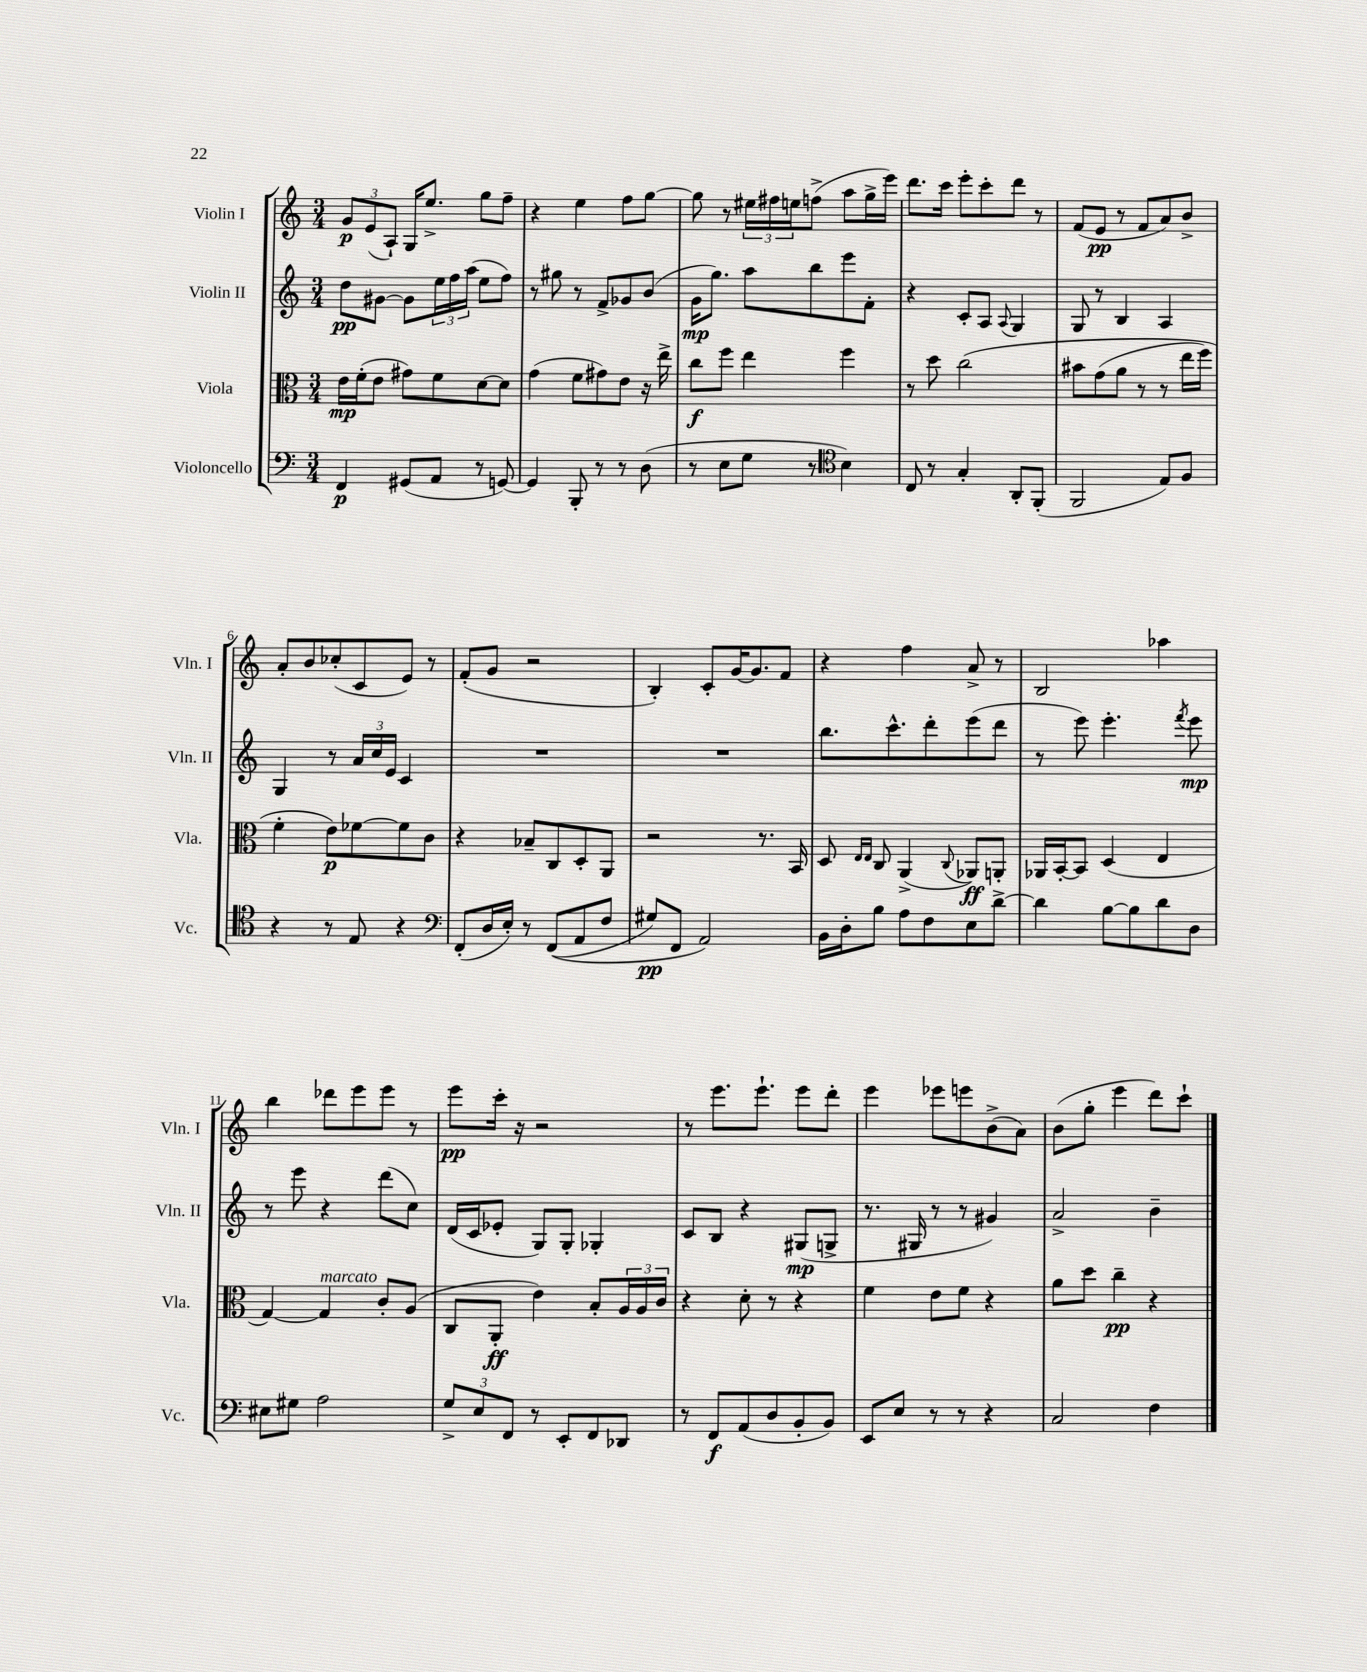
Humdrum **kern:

**kern	**kern	**kern	**kern
*staff4	*staff3	*staff2	*staff1
*clefF4	*clefC3	*clefG2	*clefG2
*k[]	*k[]	*k[]	*k[]
*M3/4	*M3/4	*M3/4	*M3/4
4FF	16e	8dd	12g
.	(16f'	.	.
.	.	.	(12e
.	8e	[8g#	.
.	.	.	12A`)
(8GG#	8g#)	8g#]	16G
.	.	.	8.ee^
8AA	8f	24ee	.
.	.	24ff	.
.	.	(24aa	.
8r	[8d	8ee	8gg
[8GG)	8d]	8ff)	8ff~
=	=	=	=
4GG]	(4g	8r	4r
.	.	8gg#	.
8BBB'	8f	8r	4ee
8r	8g#)	8f^	.
8r	8e	8g-	8ff
(8D	16r	(8b	[8gg
.	16ee^	.	.
=	=	=	=
8r	8cc	16g	8gg]
.	.	8.gg)	.
8E	8ff	.	8r
8G	4ee	8aa	24ee#
.	.	.	24ff#
.	.	.	24ee
8r	.	8bb	(8ff^
*clefC4	*	*	*
4B)	4ff	8eee	8aa
.	.	8f'	16gg^
.	.	.	16eee)
=	=	=	=
8C	8r	4r	8.ddd
8r	8dd	.	.
.	.	.	16ccc
4G'	&(2cc	8c'	8eee'
.	.	8A	8ccc'
.	.	8qqA	.
8AA'	.	4G	8ddd
(8FF'	.	.	8r
=	=	=	=
2FF	8b#	8G	(8f
.	(8g	8r	8e
.	8a	4B	8r
.	8r	.	8f
8E)	8r	4A	8a)
8F	16ee	.	8b^
.	16ff)	.	.
=	=	=	=
4r	4f'	4G	8a'
.	.	.	8b
8r	8e&)	8r	(8cc-'
8E	[8f-	24a	8c
.	.	24cc	.
.	.	24e	.
4r	8f-]	4c	8e)
.	8c	.	8r
=	=	=	=
*clefF4	*	*	*
(8FF'	4r	2.r	(8f'
16D	.	.	8g
16E')	.	.	.
8r	8B-~	.	2r
&((8FF	8C	.	.
8AA	8D'	.	.
8F	8AA	.	.
=	=	=	=
8G#)	2r	2.r	4B')
8FF	.	.	.
2AA&)	.	.	8c'
.	.	.	[16g
.	.	.	8.g]
.	8.r	.	.
.	.	.	8f
.	16BB	.	.
=	=	=	=
16BB	8D	8.bb	4r
16D'	.	.	.
.	16qqE	.	.
.	16qqE	.	.
8B	8C	.	.
.	.	8.ccc^^	.
8A	(4AA^	.	4ff
8F	.	8ddd'	.
.	8qqC	.	.
8E	8AA-)	(8eee	8a^
[8d^	8AA'	8ddd	8r
=	=	=	=
4d]	16AA-	8r	2B
.	[16BB'	.	.
.	8BB]	8eee)	.
[8B	(4D	4.eee'	.
8B]	.	.	.
8d	4E	.	4aa-
.	.	8qfff	.
8D	.	8eee	.
=	=	=	=
8E#	[4G)	8r	4bb
8G#	.	8eee	.
2A	4G]	4r	8ddd-
.	.	.	8eee
.	8c'	(8ddd	8eee
.	(8A	8cc)	8r
=	=	=	=
12G^	8C	(16d	8eee
.	.	16c	.
12E	.	.	.
.	8AA'	8e-'	16ccc'
12FF	.	.	.
.	.	.	16r
8r	4e)	8G)	2r
8EE'	.	8G'	.
8FF	8B'	4G-'	.
8DD-	24A	.	.
.	24A	.	.
.	24c	.	.
=	=	=	=
8r	4r	8c	8r
8FF	.	8B	8.eee
(8AA	8d'	4r	.
.	.	.	8.eee`
8D	8r	.	.
8BB'	4r	(8G#	8eee
8BB)	.	8G^	8ddd'
=	=	=	=
8EE	4f	8.r	4eee
8E	.	.	.
.	.	16G#	.
8r	8e	8r	8eee-
8r	8f	8r	8eee
4r	4r	4g#)	(8b^
.	.	.	8a)
=	=	=	=
2C	8a	2a^	(8b
.	8dd	.	8gg'
.	4cc~	.	4eee
4F	4r	4b~	8ddd)
.	.	.	8ccc`
==	==	==	==
*-	*-	*-	*-
